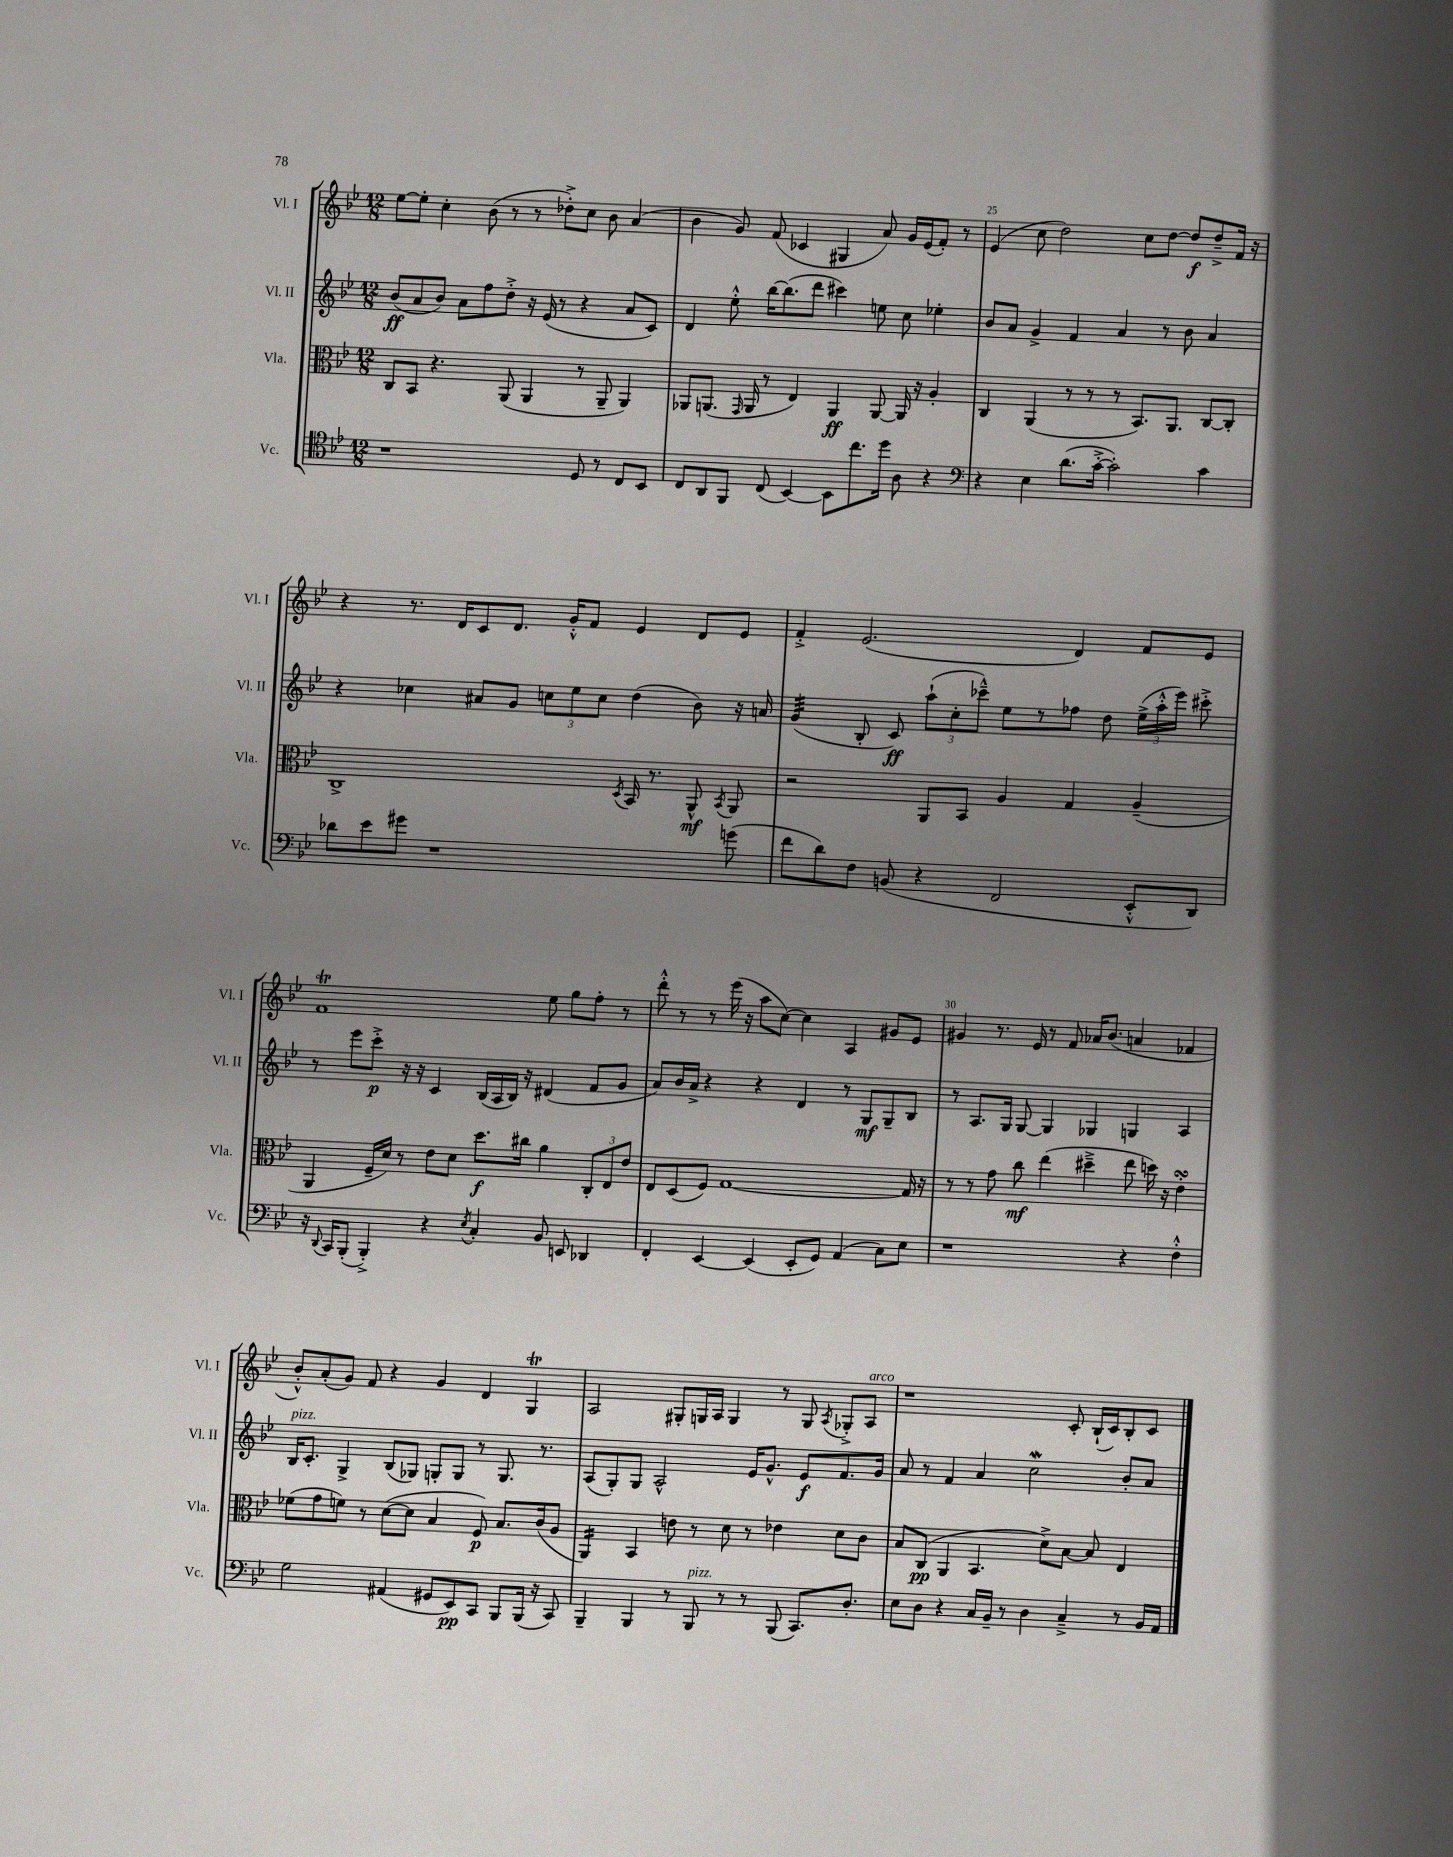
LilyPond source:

<<
\new StaffGroup <<
\new Staff = "s0" \with { instrumentName = "Vl. I" shortInstrumentName = "Vl. I" } {
    \clef treble \key bes \major \numericTimeSignature \time 12/8
    \autoBeamOff ees''8[~ ees''8]-. c''4-. bes'8( r8 r8 des''8[-.->) c''8] bes'8 a'4( |
    bes'4 g'8) f'8( ces'4 gis4 a'8) g'16[ ees'16( f'8]-.) r8 |
    ees'4( c''8 d''2) c''8[ d''8]~ d''8[\f d''8---> f'16] r16 |
    r4 r8. d'16[ c'8 d'8.] g'16[-.-^ f'8] ees'4 d'8[ ees'8] |
    f'4-.-> ees'2.( d'4) f'8[ ees'8] |
    f'1\trill ees''8 g''8[ f''8]-. r8 |
    d'''8-.-^ r8 r8 ees'''16( r16 a''8[ c''8]~) c''4 a4 gis'8[ ees'8] |
    gis'4 r8. ees'16 r8 f'8 aes'16[ bes'8.]( a'4 fes'4 |
    bes'8[-.-^) a'8-.( g'8]) f'8 r4 g'4 d'4 g4\trill |
    a2 gis8[-. g16 a16] g4 r8 g8 \acciaccatura { a8 } ges8[-.-> a8]^\markup { \italic "arco" } |
    r1 c'8-. bes16[-!( c'16) bes8-. c'8] \bar "|." |
}
\new Staff = "s1" \with { instrumentName = "Vl. II" shortInstrumentName = "Vl. II" } {
    \clef treble \key bes \major \numericTimeSignature \time 12/8
    \autoBeamOff bes'8[\ff( a'8 bes'8]) a'8[ f''8 d''8]-.-> r16 ees'16( r8 r4 a'8[ c'8]) |
    d'4 ees''8-.-^ bes''16[~ bes''8.( d'''8] cis'''4) e''8 c''8 ees''4-. |
    bes'8[ a'8] g'4-> f'4 a'4 r8 bes'8 a'4 |
    r4 ces''4 ais'8[ g'8] \tuplet 3/2 { c''8[ ees''8 c''8] } d''4( bes'8) r16 a'16 |
    g'4:32( bes8-. c'8\ff) \tuplet 3/2 { a''8[-!( c''8-. ces'''8]---^) } ees''8[ r8 fes''8] d''8 \tuplet 3/2 { ees''16[->( a''16-.-^ ees'''16]) } cis'''8-.-> |
    r8 ees'''8[ c'''8]-.->\p r16 r16 c'4 bes16[( a16 bes16]) r16 dis'4( f'8[ g'8] |
    a'8[) bes'16 a'16]-> r4 r4 d'4 r8 g8[\mf g8-- bes8] |
    r8 a8.[ g16] g8~ g4 ges4 g4 a4 |
    bes16[^\markup { \italic "pizz." } c'8.]-. g4-> bes8[( ges8]) g8[-. g8] r8 g8. r8. |
    a8[( g8-.) g8] a2-^ ees'16[ g'8.]-^ ees'8[\f f'8. g'16] |
    a'8 r8 f'4 a'4 c''2\mordent bes'8[-. a'8] \bar "|." |
}
\new Staff = "s2" \with { instrumentName = "Vla." shortInstrumentName = "Vla." } {
    \clef alto \key bes \major \numericTimeSignature \time 12/8
    \autoBeamOff c8[ bes,8] r4. a,8( a,4 r8 a,8-- a,4) |
    aes,8[ a,8.]( \grace { g,16 } a,16 r8 ees4) a,4\ff a,8~ a,16 r16 a4-. |
    c4 a,4( r8 r8 r8 bes,8.[) a,8.] c8[~ c8]-. |
    c1-> \acciaccatura { d8 } bes,16 r8. a,8-^\mf \acciaccatura { bes,8 } a,8 |
    r2 a,8[ bes,8] a4 g4 a4--( |
    a,4 f16[-- d'16]) r8 ees'8[ d'8] d''8.[\f cis''16] a'4 \tuplet 3/2 { c8[-. ees8 ees'8] } |
    ees8[ d8( f8]) g1~ g16 r16 |
    r8 r8 g'8 c''8\mf ees''4( dis''4---> ees''8 d''16) r16 ees'4-.\turn |
    fes'8[( g'8 f'8]) r8 d'8[~( d'8] bes4 f8\p) bes8.[ c'16( a8] |
    a,4:16) bes,4 e'8 r8 d'8 r8 ees'4 d'8[ c'8] |
    bes8[ c8]\pp( a,4 bes,4. d'8[->) bes8]~ bes8 ees4 \bar "|." |
}
\new Staff = "s3" \with { instrumentName = "Vc." shortInstrumentName = "Vc." } {
    \clef tenor \key bes \major \numericTimeSignature \time 12/8
    \autoBeamOff r1 d8 r8 c8[ bes,8] |
    c8[ a,8 f,8] c8( bes,4~) bes,8[ c''8. d''16] a8 r4 |
    \clef bass r4 ees4 d'8.[( c'16]~-.-> c'2-.) c'4 |
    des'8[ ees'8 gis'8] r1 g'8( |
    f'8[ d'8) f8] b,8( r4 f,2 ees,8[-.-^ d,8]) |
    r16 \appoggiatura { d,8 } c,16[ bes,,8]-.( bes,,4-.->) r4 \acciaccatura { ees8 } c4-. bes,8 e,8 des,4 |
    f,4-. ees,4~ ees,4( ees,8[-. g,8]) a,4( c8[) ees8] |
    r1 r4 f4-.-^ |
    g2 ais,4( gis,8[ ees,8\pp) c,8] bes,,8[ bes,,16]( r16 c,8) |
    bes,,4-- bes,,4 r8 bes,,8^\markup { \italic "pizz." } r8 r8 bes,,8( c,8.[) d8.]-. |
    ees8[ d8] r4 c16[ bes,16]-- r8 d4 c4---> r8 bes,16[ a,16] \bar "|." |
}
>>
>>
\layout { \context { \Score currentBarNumber = #23 \override BarNumber.break-visibility = ##(#f #t #t) barNumberVisibility = #(every-nth-bar-number-visible 5) } }
